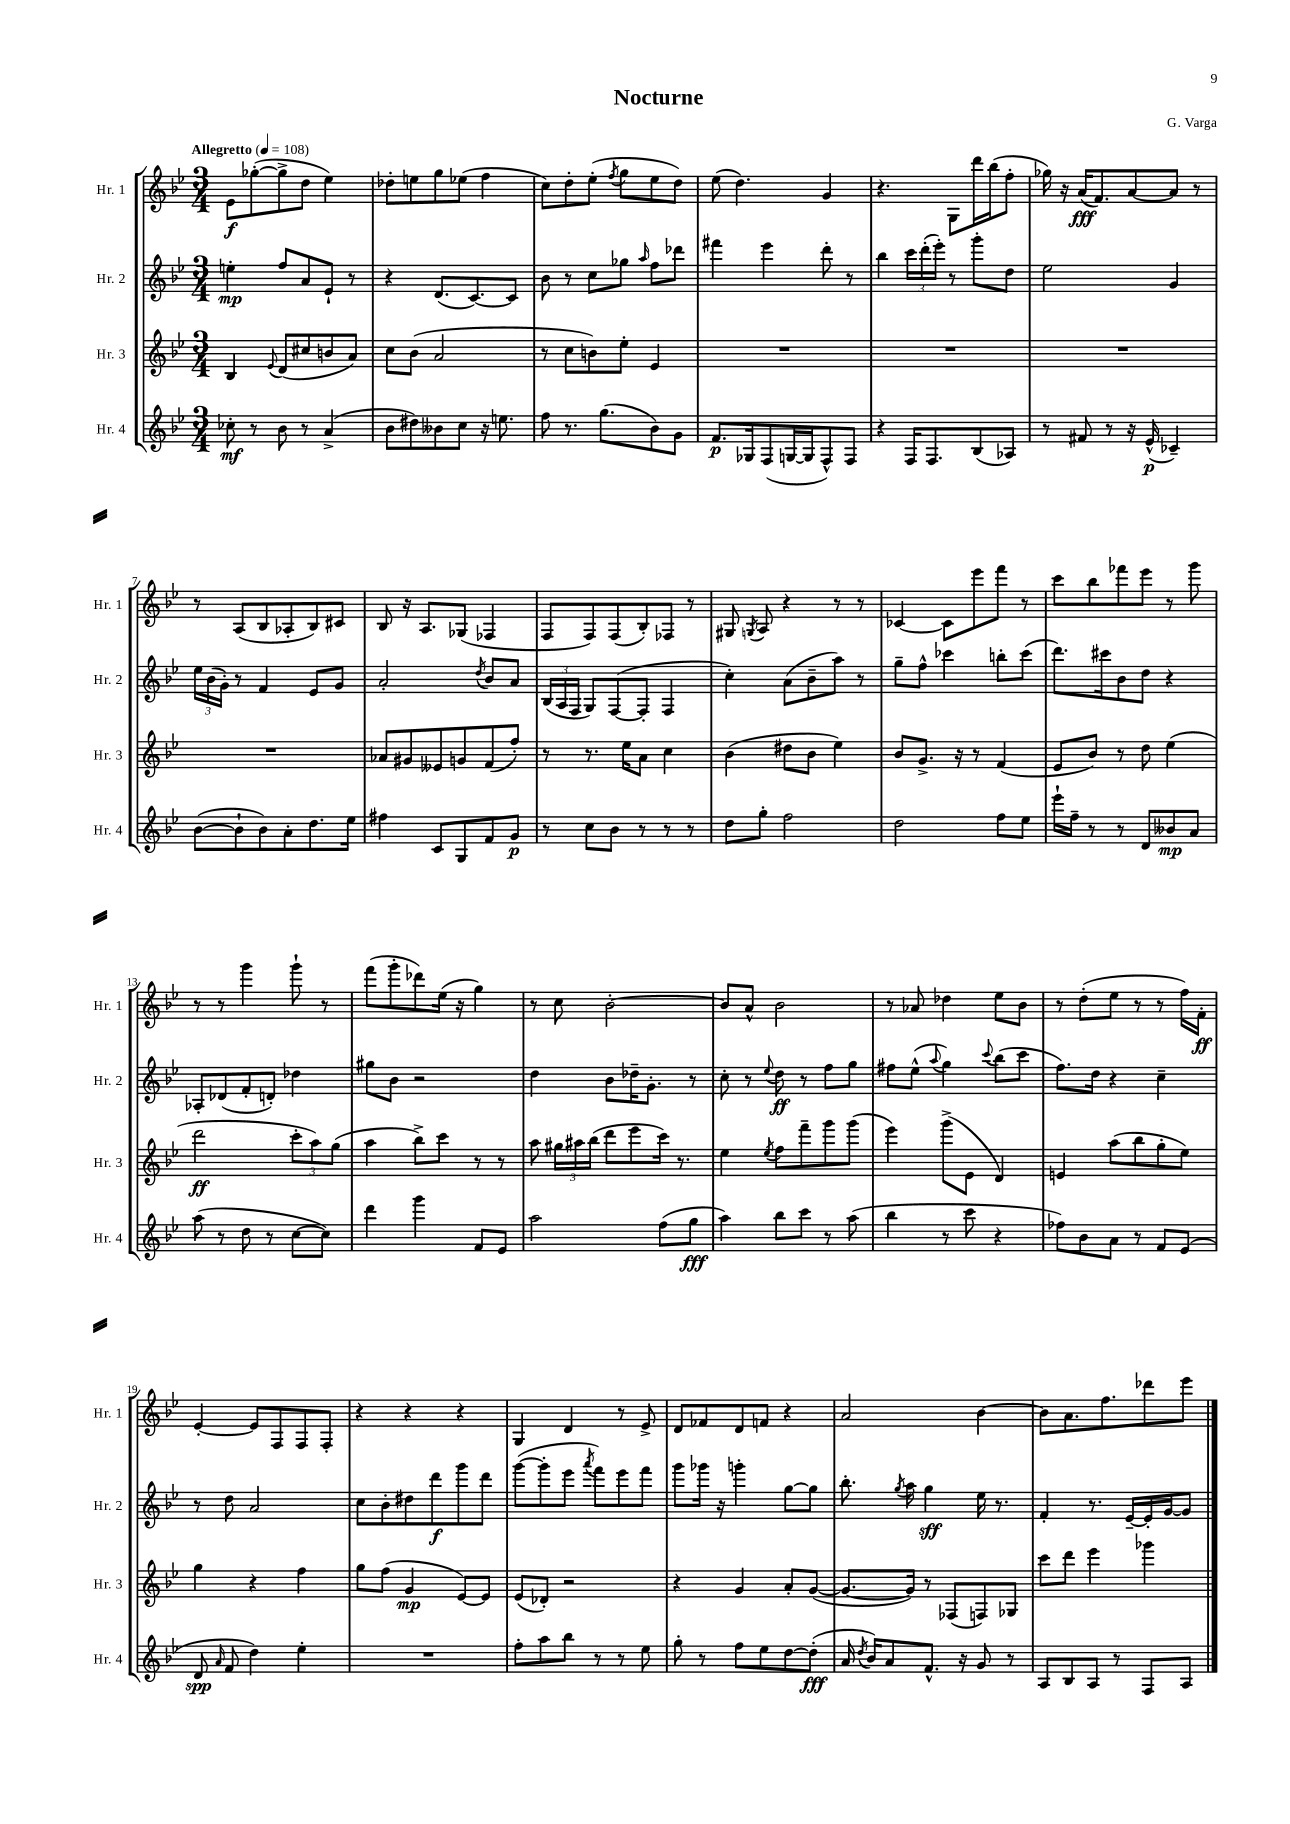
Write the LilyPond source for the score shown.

\header { title = "Nocturne" composer = "G. Varga" }
<<
\new StaffGroup <<
\new Staff = "s0" \with { instrumentName = "Hr. 1" shortInstrumentName = "Hr. 1" } {
    \clef treble \key bes \major \numericTimeSignature \time 3/4 \tempo "Allegretto" 4 = 108
    \autoBeamOff ees'8[\f ges''8~-.( ges''8-> d''8] ees''4) |
    des''8[-. e''8 g''8 ees''8]( f''4 |
    c''8[) d''8-. ees''8]-.( \acciaccatura { f''8 } g''8[ ees''8 d''8]) |
    ees''8( d''4.) g'4 |
    r4. g8[ d'''16 bes''16( f''8]-. |
    ges''16) r16 a'16[\fff( f'8.) a'8~ a'8] r8 |
    r8 a8[( bes8 aes8-. bes8) cis'8] |
    bes8 r16 a8.[ ges8]( fes4 |
    f8[ f8) f8( bes8-.) fes8] r8 |
    gis8 \acciaccatura { g8 } a8 r4 r8 r8 |
    ces'4~ ces'8[ ees'''8 f'''8] r8 |
    c'''8[ bes''8 fes'''8 ees'''8] r8 g'''8 |
    r8 r8 g'''4 g'''8-! r8 |
    f'''8[( g'''8-. des'''8) ees''16]( r16 g''4) |
    r8 c''8 bes'2~-. |
    bes'8[ a'8]-^ bes'2 |
    r8 aes'8 des''4 ees''8[ bes'8] |
    r8 d''8[-.( ees''8] r8 r8 f''16[) f'16]-.\ff |
    ees'4~-. ees'8[ f8 f8 f8]-. |
    r4 r4 r4 |
    g4 d'4 r8 ees'8-> |
    d'8[ fes'8 d'8 f'8] r4 |
    a'2 bes'4~ |
    bes'8[ a'8. f''8. des'''8 ees'''8] \bar "|." |
}
\new Staff = "s1" \with { instrumentName = "Hr. 2" shortInstrumentName = "Hr. 2" } {
    \clef treble \key bes \major \numericTimeSignature \time 3/4
    \autoBeamOff e''4-.\mp f''8[ a'8 ees'8]-! r8 |
    r4 d'8.[( c'8.~) c'8] |
    bes'8 r8 c''8[ ges''8] \grace { a''16 } f''8[ des'''8] |
    fis'''4 ees'''4 d'''8-. r8 |
    bes''4 \tuplet 3/2 { c'''16[ d'''16-.( ees'''16]-.) } r8 g'''8[-. d''8] |
    ees''2 g'4 |
    \tuplet 3/2 { ees''16[ bes'16( g'16]-.) } r8 f'4 ees'8[ g'8] |
    a'2-. \acciaccatura { d''8 } bes'8[ a'8] |
    \tuplet 3/2 { bes16[( a16 f16] } g8[) f8~( f8]-. f4 |
    c''4-.) a'8[( bes'8-- a''8]) r8 |
    g''8[-- f''8]-^ ces'''4 b''8[-. ces'''8]( |
    d'''8.[) cis'''16 bes'8 d''8] r4 |
    aes8[-. des'8( f'8-. d'8]-.) des''4 |
    gis''8[ bes'8] r2 |
    d''4 bes'8[ des''16-- g'8.]-. r8 |
    c''8-. r8 \appoggiatura { ees''8 } d''8\ff r8 f''8[ g''8] |
    fis''8[ ees''8]-^( \appoggiatura { a''8 } g''4) \appoggiatura { c'''8 } bes''8[( c'''8] |
    f''8.[) d''16] r4 c''4-- |
    r8 d''8 a'2 |
    c''8[ bes'8-. dis''8 d'''8\f g'''8 d'''8] |
    g'''8[~( g'''8-. ees'''8] \acciaccatura { a'''8 } f'''8[) ees'''8 f'''8] |
    g'''8[ ges'''16] r16 g'''4-. g''8[~ g''8] |
    bes''8.-. \acciaccatura { g''8 } a''16 g''4\sff ees''16 r8. |
    f'4-. r8. ees'16[~-- ees'16-. g'16~ g'8] \bar "|." |
}
\new Staff = "s2" \with { instrumentName = "Hr. 3" shortInstrumentName = "Hr. 3" } {
    \clef treble \key bes \major \numericTimeSignature \time 3/4
    \autoBeamOff bes4 \appoggiatura { ees'8 } d'8[( cis''8 b'8 a'8]) |
    c''8[ bes'8]( a'2 |
    r8 c''8[ b'8) ees''8]-. ees'4 |
    R2. |
    R2. |
    R2. |
    R2. |
    aes'8[ gis'8 eeses'8 g'8 f'8( f''8]-.) |
    r8 r8. ees''16[ a'8] c''4 |
    bes'4( dis''8[ bes'8] ees''4) |
    bes'8[ g'8.]-> r16 r8 f'4( |
    ees'8[ bes'8]) r8 d''8 ees''4( |
    d'''2\ff \tuplet 3/2 { c'''8[-. a''8) g''8]( } |
    a''4 bes''8[->) c'''8] r8 r8 |
    a''8 \tuplet 3/2 { gis''16[ ais''16 bes''16]( } d'''8[ ees'''8 c'''16]) r8. |
    ees''4 \acciaccatura { ees''8 } f''8[ f'''8-- g'''8 g'''8]( |
    ees'''4) g'''8[->( ees'8] d'4) |
    e'4 a''8[( bes''8 g''8-. ees''8]) |
    g''4 r4 f''4 |
    g''8[ f''8]( g'4\mp ees'8[~) ees'8] |
    ees'8[( des'8]-.) r2 |
    r4 g'4 a'8[-. g'8]~( |
    g'8.[~ g'16]) r8 fes8[( f8) ges8] |
    c'''8[ d'''8] ees'''4 ges'''4 \bar "|." |
}
\new Staff = "s3" \with { instrumentName = "Hr. 4" shortInstrumentName = "Hr. 4" } {
    \clef treble \key bes \major \numericTimeSignature \time 3/4
    \autoBeamOff ces''8-.\mf r8 bes'8 r8 a'4->( |
    bes'8[ dis''8) beses'8 c''8] r16 e''8. |
    f''8 r8. g''8.[( bes'8) g'8] |
    f'8.[\p ges16 f8( g16~ g16 f8-^) f8] |
    r4 f16[ f8. bes8( aes8]) |
    r8 fis'8 r8 r16 ees'16-^\p( ces'4--) |
    bes'8[~( bes'8-! bes'8) a'8-. d''8. ees''16] |
    fis''4 c'8[ g8 f'8 g'8]\p |
    r8 c''8[ bes'8] r8 r8 r8 |
    d''8[ g''8]-. f''2 |
    d''2 f''8[ ees''8] |
    ees'''16[-! f''16]-- r8 r8 d'8[ beses'8\mp a'8] |
    a''8( r8 d''8 r8 c''8[~ c''8]) |
    d'''4 g'''4 f'8[ ees'8] |
    a''2 f''8[( g''8]\fff |
    a''4) bes''8[ c'''8] r8 a''8( |
    bes''4 r8 c'''8 r4 |
    fes''8[) bes'8 a'8] r8 f'8[ ees'8]( |
    d'8\spp \grace { a'16 } f'8 d''4) ees''4-. |
    R2. |
    f''8[-. a''8 bes''8] r8 r8 ees''8 |
    g''8-. r8 f''8[ ees''8 d''8~ d''8]-.\fff( |
    a'16 \acciaccatura { d''8 } bes'16[) a'8 f'8.]-^ r16 g'8 r8 |
    a8[ bes8 a8] r8 f8[ a8] \bar "|." |
}
>>
>>
